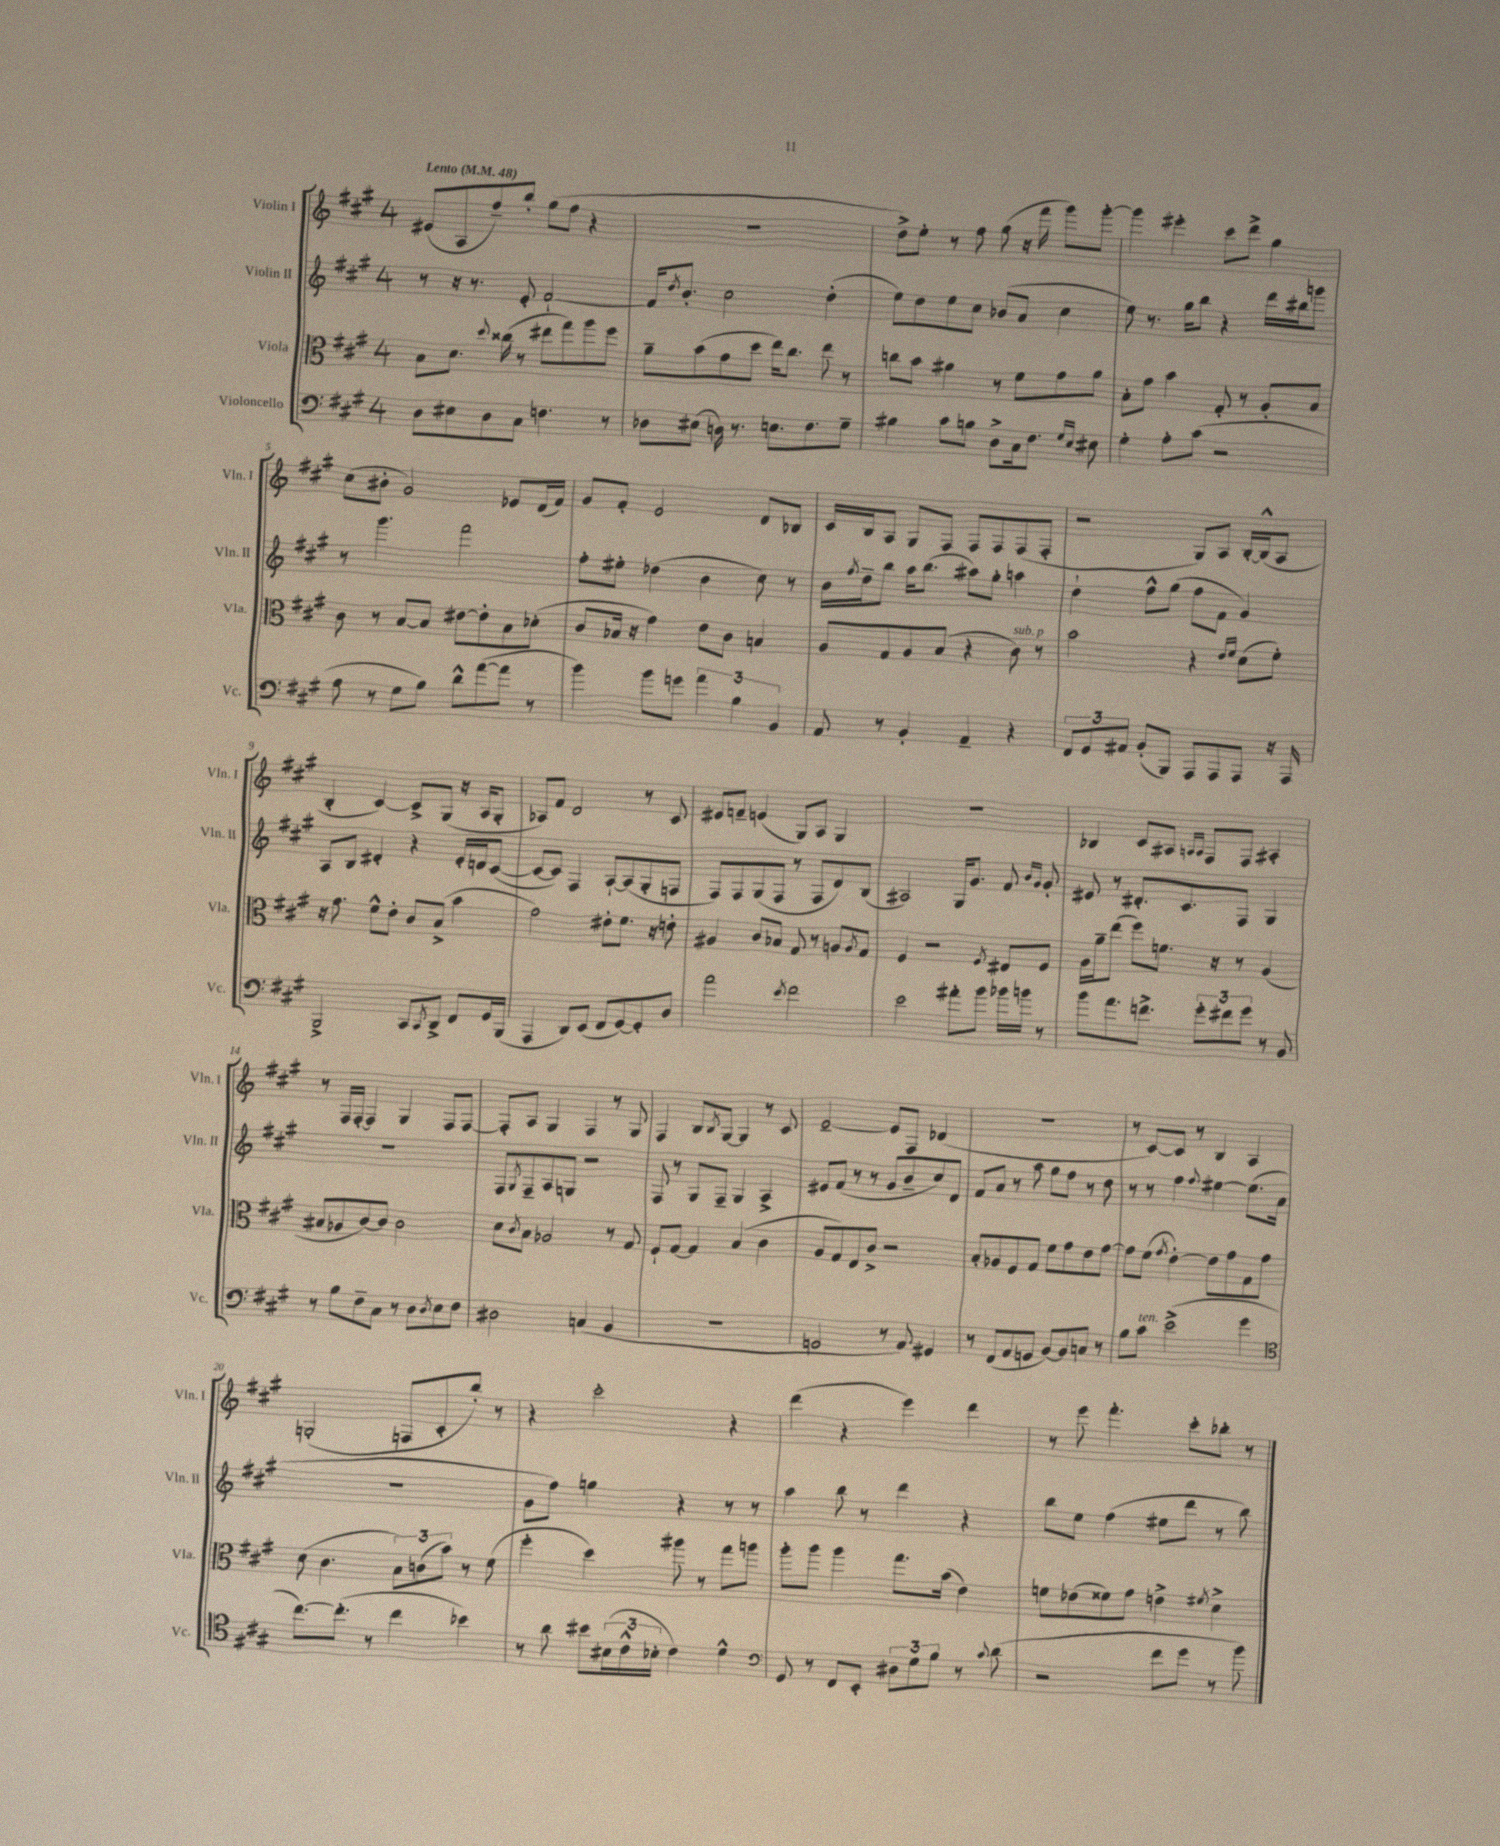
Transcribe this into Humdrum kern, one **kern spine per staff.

**kern	**kern	**kern	**kern
*staff4	*staff3	*staff2	*staff1
*clefF4	*clefC3	*clefG2	*clefG2
*k[f#c#g#]	*k[f#c#g#]	*k[f#c#g#]	*k[f#c#g#]
*M4/4	*M4/4	*M4/4	*M4/4
*MM48	*MM48	*MM48	*MM48
8D\L	8B\L	8r	(8e#/L
8E#\	8.d\J	16r	8A/
.	.	8.r	.
8D\	.	.	8ff#~/)
.	8qqdd/	.	.
.	(16cc##\	.	.
8C#\J	8r	8e'/	8bb'/J
4.F\	8ee#\L	[2f#`/	(8gg#\L
.	8gg#\)	.	8ff#\J
.	8aa\	.	4r
8r	8ff#\J	.	.
=	=	=	=
8D-\L	8a~\L	16f#/]LK	1r
.	.	8qdd/	.
.	.	8.b'/J	.
(8E#\J	(8b\	.	.
16D\)	8g#\	2cc#\	.
8.r	.	.	.
.	8dd\J	.	.
8.E\L	16ee\LK)	.	.
.	8.cc#\J	.	.
8.F#\	.	.	.
.	8ee\	(4dd'\	.
8G#~\J	8r	.	.
=	=	=	=
4B#\	8cc\L	8ee\L)	8dd^\L)
.	8b\J	8dd\	8ee'\J
8c#\L	4a#\	8ee\	8r
8B\J	.	8cc#\J	8ff#\
8D^\L	8r	(8b-/L	(8gg#\
16C#\k	8f#\L	8a/J	16r
8.F#\J	.	.	16fff#\
.	8g#\	4cc#\	8ggg#\L)
16qqG#/LL	.	.	.
16qqE/JJ	.	.	.
8E#\	8a#\J	.	[8ggg#'\J
=	=	=	=
4G#'\	8B'\L	8ee\)	4ggg#\]
.	8g#\J	8.r	.
8A'\L	4b\	.	4eee#'\
.	.	16gg#\LK	.
(8c#\J	.	8bb\J	.
2r	8G#'/	4r	8ccc#\L
.	8r	.	8ddd^\J
.	8A'/L	16ddd\LL	4gg#\
.	.	16bb#\J	.
.	8B/J	8ggg\J	.
=	=	=	=
8A\	8c#\	8r	(8cc#\L
8r	8r	4.ggg#\	8b#'\J
8G#\L	[8B/L	.	2g#/)
8B\J)	8B/]J	.	.
8d^^\L	[8e#\L	2fff#\	.
([8a\	8e#'\]	.	.
8a\]J	8B\	.	8e-/L
8r	(8d-'\J	.	(16d/L
.	.	.	16f#/JJ)
=	=	=	=
4b\)	8c#/L	8ff#'\L	8g#/L
.	16B-/Jk	8ee#'\J	8f#'/J
.	16r	.	.
8b\L	4g#\)	(4dd-\	2e/
8g\J	.	.	.
6a\	8e\L	4b\	.
.	8c#\J	.	.
6B\	.	.	.
.	4B/	8cc#\)	8d/L
6BB/	.	.	.
.	.	8r	8B-/J
=	=	=	=
8AA/	8A/L	16b\LL	16c#/LL
.	.	8qff#/	.
.	.	16dd~\J	16B/J
8r	8G#/	8bb\J	8A/J
4BB'/	8A/	16aa\LK	8G#/L
.	.	(8.bb\J	.
.	(8B/J	.	8F#/J
4AA~/	4r	8aa#\L)	8F#/L
.	.	8gg#'\J	8F#/
4r	8c#\)	4aa\	(8F#/
.	8r	.	8F#'/J
=	=	=	=
12FF#/L	2b\	4dd`\	2r
12GG#/	.	.	.
12AA#/J	.	.	.
(8BB'/L	.	8ff#^^\L	.
8BBB/J)	.	(8gg#\J	.
8AAA/L	4r	8ff#\L	8G#/L)
8AAA/	.	8f#\J	8A/J
.	16qqe/LL	.	.
.	16qqf#/JJ	.	.
8AAA/J	(8d\L	4g#/)	[16B'/LL
.	.	.	(16B^^/]J
16r	8f#'\J)	.	8A/J
16AAA/	.	.	.
=	=	=	=
2BBB^/	16r	8A/L	4B'/
.	8.g#\	.	.
.	.	8B/J	.
.	8f#^^\L	4d#'/	[4c#/)
.	8e'\J	.	.
8CC#/L	8c#/L	4r	8c#^/]L
8qCC#/	.	.	.
8DD^/J	(8B^/J	.	(8G#/J
8FF#/L	4b\	16e'/LL	16r
.	.	16d/J	16A/LK
16GG#/L	.	([8c#/J	8G#'/J
(16BBB/JJ	.	.	.
=	=	=	=
4AAA/	2g#\)	8c#/_L	8A-/L)
.	.	8c#/]J)	8f#/J
8DD/L)	.	4F#/	2d/
(8EE/J	.	.	.
8FF#/L	8e#'\L	[8A`/L	.
[8GG#/)	8.f#\J	(8A/]	.
8GG#'/]	.	8G#'/	8r
.	16r	.	.
8D/J	8e'\	8F/J	8c#/
=	=	=	=
2a\	4A#/	8F#/L)	8e#/L
.	.	8F#/	8f~/J
.	8c#/L	(8G#/	(4e/
.	8B-/J	8F#/J	.
8qe/	.	.	.
2f#\	8G#/	8r	8G#/L)
.	8r	8F#/L	8A/J
.	8A/L	8d/)	4G#/
.	8qA/	.	.
.	8G#/J	(8B/J	.
=	=	=	=
2e\	4F#/	2A#/)	1r
.	2r	.	.
8a#'\L	.	16G#/LK	.
.	.	8.g#/J	.
8b\J	.	.	.
.	8qF#/	.	.
16b-\LL	8E#/L	8f#/	.
16b\JJ	.	.	.
.	.	16qqb/LL	.
.	.	16qqg#/JJ	.
8r	8F#/J	8g#'/	.
=	=	=	=
8b\L	16A\LL	8e#/	4B-/
.	16a~\J	.	.
8.a\	(8ee\J	8r	.
.	8ff#\L)	8.d#'/L	8c#/L
8.f^\J	.	.	.
.	8.f\J	.	8A#/J
.	.	8.c#/	.
.	.	.	16qqA/LL
.	.	.	16qqA/JJ
12g#'\L	.	.	8F#/L
.	16r	.	.
12f#\	.	.	.
.	8r	8F#/J	8F#/J
12g#\J	.	.	.
8r	(4A/	4G#/	4A#'/
8BB/	.	.	.
=	=	=	=
8r	8B#/L	1r	8r
8B\L	8A-/	.	16F#/LL
.	.	.	[16F#'/JJ
8F#~\	[8c#/)	.	4F#/]
8C#\J	8c#/]J	.	.
8r	2c#\	.	4G#/
8D\L	.	.	.
8qD/	.	.	.
8E\	.	.	8F#/L
8F#\J	.	.	[8F#/J
=	=	=	=
2D#\	8d\L	8F#/L	8F#'/]L
.	8qc#/	8qG#/	.
.	8B\J	8F#~/	8A/J
.	2A-/	8A/	4G#/
.	.	8G/J	.
(4C/	.	2r	4F#/
4BB/	8r	.	8r
.	8G#/	.	8G#/
=	=	=	=
1r	8F#`/L	8F#/	4F#/
.	[8G#/J	8r	.
.	4G#/]	8G#/L	8B/L
.	.	.	8qB/
.	.	8F#~/J	[8G#/J
.	(4B/	4G#/	4G#/]
.	4c#\	4A^/	8r
.	.	.	8c#/
=	=	=	=
2GG/	8A/L	8e#/L	[2e~/
.	8G#/)	(8f#/J	.
.	8E/	8r	.
.	8c#^/J	8r	.
8r	2r	8g#/L	8e/]L
8AA/)	.	8b~/	8F#/J
4GG#/	.	8cc#/)	(4d-/
.	.	8d/J	.
=	=	=	=
8r	8B'/L	8f#/L	1r
(8FF#/L	8A-/	8a/J	.
8AA/	8F#/	8r	.
8GG/J	8G#/J	8aa\	.
[8BB/L)	8f#\L	8gg#\L	.
8BB/]	8g#\	8ff#\J	.
8C/J	8e\	8r	.
8r	[8g#\J	8dd\	.
=	=	=	=
8B\L	8g#\]L	8r	8r
8c#\J	(8f#\J	8r	[8c#/L)
.	8qg#/	.	.
(2e^\	[4e'\)	4ff#\	8c#/]J
.	.	.	8r
.	.	8qqff#/	.
.	8e\]L	[4ee#\	4B/
.	8g#\	.	.
4g#\	8G#\	(8.ee#\]L	4A/
.	8g#\J	.	.
.	.	16a\Jk	.
=	=	=	=
*clefC4	*	*	*
[8.cc#\L)	(8d\	1r	(2G'/
.	4.c#\	.	.
(8.cc#'\]J	.	.	.
8r	.	.	.
4cc#\	12B\L)	.	8F/L
.	(12c\	.	.
.	.	.	8c#'/
.	12b\J)	.	.
4b-\)	8r	.	8bb'/J)
.	(8f#\	.	8r
=	=	=	=
8r	4ff#'\	8g#\L	4r
8a\	.	8ff#\J)	.
8b#\L	4dd\)	4gg\	2ccc#'\
(24B#\L	.	.	.
24c#^^\	.	.	.
24B-'\JJ	.	.	.
4c#\)	8aa#\	4r	.
.	8r	.	.
4d^^\	8gg#\L	8r	4r
.	8aa\J	8r	.
=	=	=	=
*clefF4	*	*	*
8GG#/	8aa'\L	4aa\	(4ddd\
8r	8aa\J	.	.
8FF#/L	4aa\	8bb\	4r
8EE'/J	.	8r	.
12D#\L	8.gg#\L	4ddd\	4eee\)
12G#\	.	.	.
12B\J	.	.	.
.	(16b\Jk	.	.
8r	4e\)	4r	4ddd\
8qqc#/	.	.	.
(8d\	.	.	.
=	=	=	=
2r	8f\L	8bb\L	8r
.	(8e-\	8ee\J	8eee\
.	8f##\)	(4ff#\	4.fff#'\
.	8g#\J	.	.
8f#\L	4e^\	8ee#\L	.
8g#\J	.	8ddd\J	8ccc#'\L
.	8qf#/	.	.
8r	4d^\	8r	8bb-'\J
8b\)	.	8bb\)	8r
==	==	==	==
*-	*-	*-	*-
